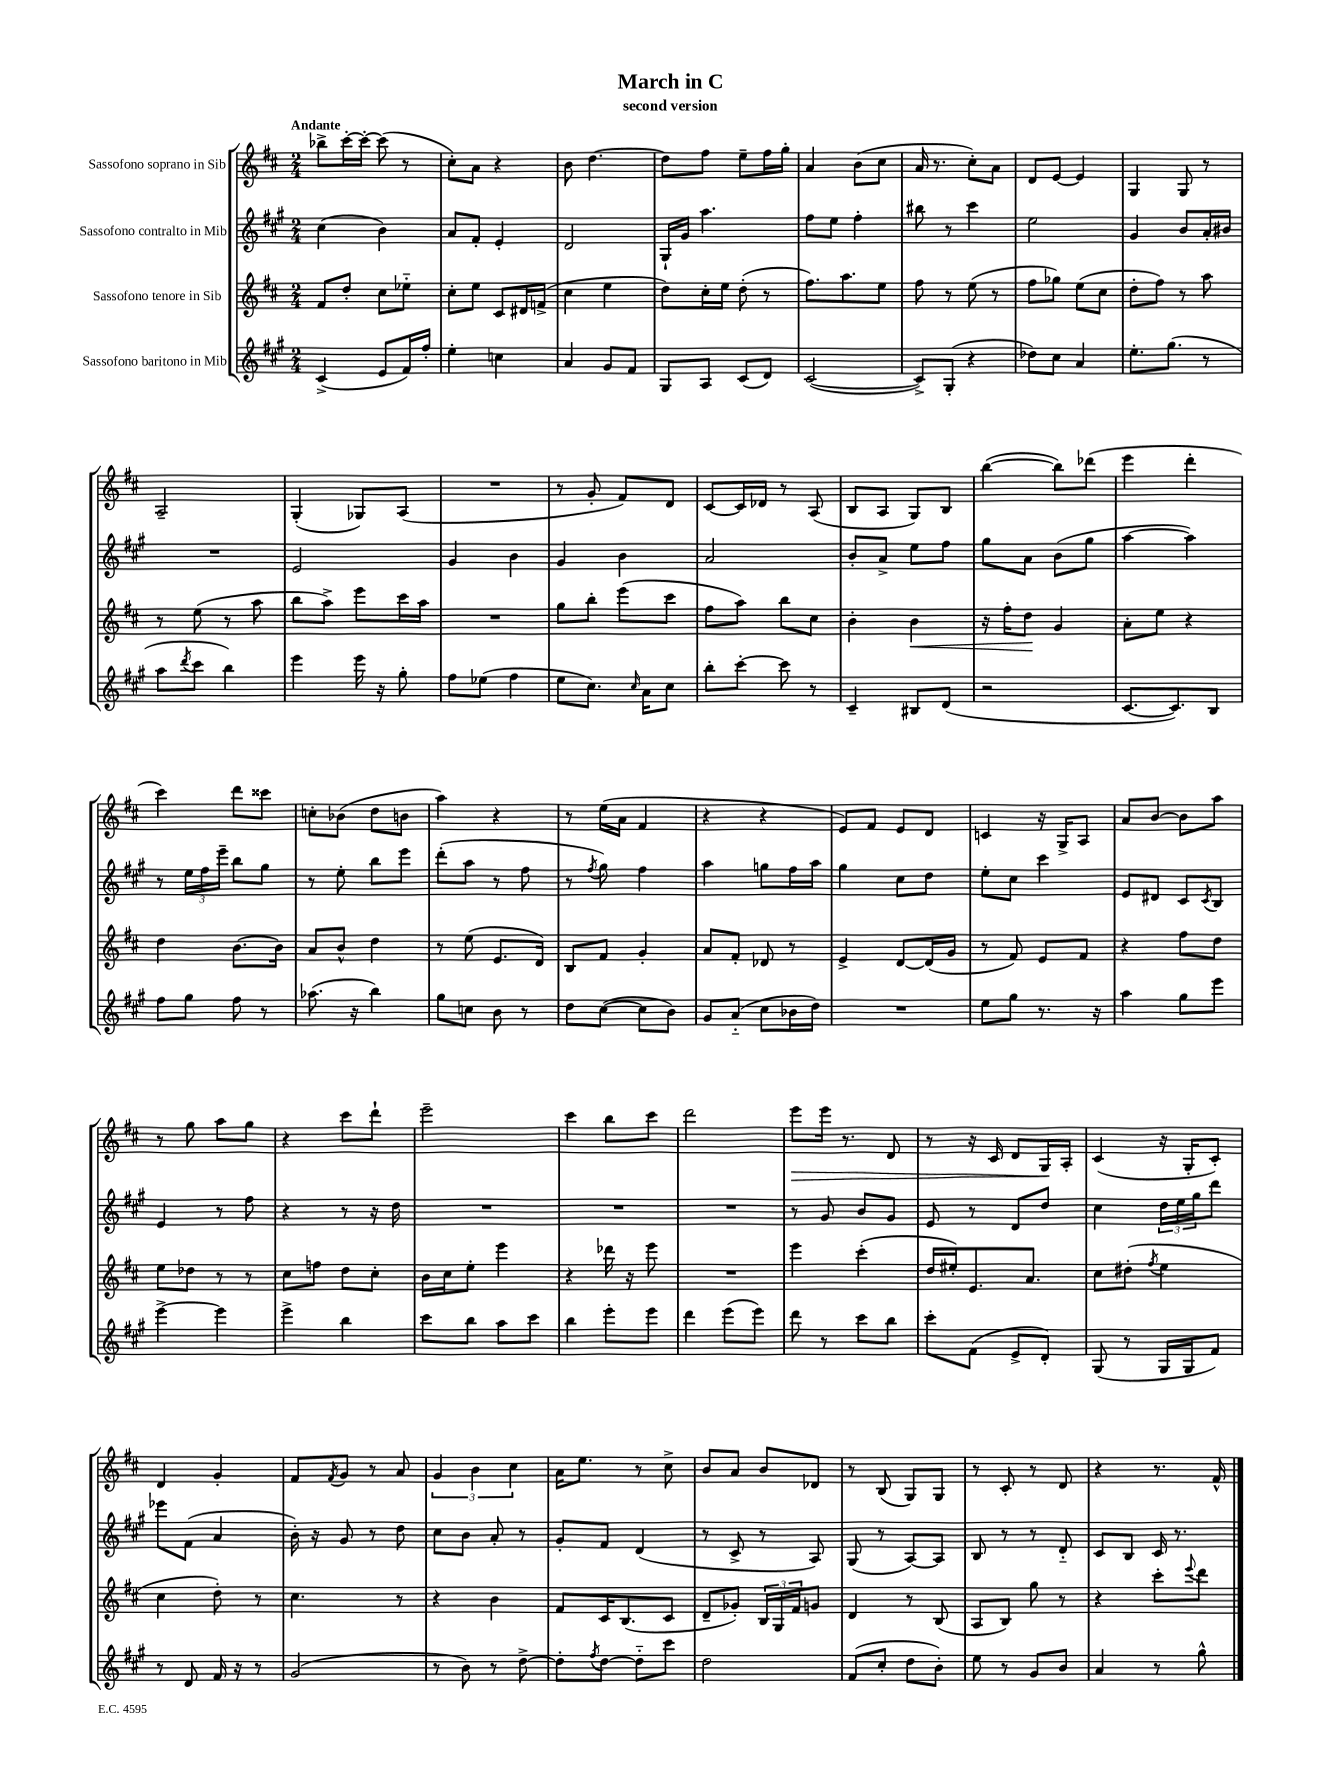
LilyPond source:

\header { title = "March in C" subtitle = "second version" }
<<
\new StaffGroup <<
\new Staff = "s0" \with { instrumentName = "Sassofono soprano in Sib" } {
    \clef treble \key d \major \numericTimeSignature \time 2/4 \tempo "Andante"
    bes''8-> cis'''16~-. cis'''16~-. cis'''8( r8 |
    cis''8-.) a'8 r4 |
    b'8 d''4.~ |
    d''8 fis''8 e''8-- fis''16 g''16-. |
    a'4 b'8( cis''8 |
    a'16 r8. cis''8-.) a'8 |
    d'8 e'8~ e'4 |
    g4 g8 r8 |
    a2-- |
    g4-.( ges8) a8( |
    R2 |
    r8 g'8-. fis'8) d'8 |
    cis'8~ cis'16 des'16 r8 a8( |
    b8 a8 g8) b8 |
    b''4~( b''8) des'''8( |
    e'''4 d'''4-. |
    cis'''4) d'''8 cisis'''8 |
    c''8-. bes'8( d''8 b'8 |
    a''4) r4 |
    r8 e''16( a'16 fis'4 |
    r4 r4 |
    e'8) fis'8 e'8 d'8 |
    c'4 r16 g16-> a8 |
    a'8 b'8~ b'8 a''8 |
    r8 g''8 a''8 g''8 |
    r4 cis'''8 d'''8-! |
    e'''2-- |
    cis'''4 b''8 cis'''8 |
    d'''2 |
    e'''8\> e'''16 r8. d'8 |
    r8 r16 cis'16 d'8 g16\! a16-. |
    cis'4( r16 g16-. cis'8-.) |
    d'4 g'4-. |
    fis'8 \acciaccatura { fis'8 } g'8 r8 a'8 |
    \tuplet 3/2 { g'4 b'4 cis''4 } |
    a'16 e''8. r8 cis''8-> |
    b'8 a'8 b'8 des'8 |
    r8 b8( g8) g8 |
    r8 cis'8-. r8 d'8 |
    r4 r8. fis'16-^ \bar "|." |
}
\new Staff = "s1" \with { instrumentName = "Sassofono contralto in Mib" } {
    \clef treble \key a \major \numericTimeSignature \time 2/4
    cis''4( b'4) |
    a'8 fis'8-. e'4-. |
    d'2 |
    gis16-! gis'16 a''4. |
    fis''8 e''8 fis''4-. |
    bis''8 r8 cis'''4 |
    e''2 |
    gis'4 b'8 a'16-. bis'16 |
    R2 |
    e'2 |
    gis'4 b'4 |
    gis'4 b'4 |
    a'2 |
    b'8-. a'8-> e''8 fis''8 |
    gis''8 a'8 b'8( gis''8 |
    a''4~ a''4) |
    r8 \tuplet 3/2 { e''16 fis''16 e'''16-- } b''8 gis''8 |
    r8 e''8-. b''8 e'''8 |
    d'''8-.( a''8 r8 fis''8 |
    r8 \acciaccatura { fis''8 } gis''8) fis''4 |
    a''4 g''8 fis''16 a''16 |
    gis''4 cis''8 d''8 |
    e''8-. cis''8 cis'''4 |
    e'8 dis'8 cis'8 \acciaccatura { cis'8 } b8 |
    e'4 r8 fis''8 |
    r4 r8 r16 d''16 |
    R2 |
    R2 |
    R2 |
    r8 gis'8 b'8 gis'8 |
    e'8 r8 d'8 d''8 |
    cis''4 \tuplet 3/2 { d''16 e''16 gis''16 } d'''8 |
    ees'''8 fis'8( a'4 |
    b'16-.) r16 gis'8 r8 d''8 |
    cis''8 b'8 a'8-. r8 |
    gis'8-. fis'8 d'4( |
    r8 cis'8-> r8 a8) |
    gis8( r8 a8~) a8 |
    b8 r8 r8 d'8-_ |
    cis'8 b8 cis'16 r8. \bar "|." |
}
\new Staff = "s2" \with { instrumentName = "Sassofono tenore in Sib" } {
    \clef treble \key d \major \numericTimeSignature \time 2/4
    fis'8 d''8-. cis''8 ees''8-_ |
    cis''8-. e''8 cis'8 dis'16 f'16->( |
    cis''4 e''4 |
    d''8) cis''16-. e''16 d''8-.( r8 |
    fis''8.) a''8. e''8 |
    fis''8 r8 e''8( r8 |
    fis''8 ges''8) e''8( cis''8 |
    d''8-. fis''8) r8 a''8 |
    r8 e''8( r8 a''8 |
    b''8 a''8->) e'''8 cis'''16 a''16 |
    R2 |
    g''8 b''8-. e'''8( cis'''8 |
    fis''8 a''8) b''8 cis''8 |
    b'4-. b'4\< |
    r16 fis''16-. d''8\! g'4 |
    a'8-. e''8 r4 |
    d''4 b'8.~ b'16 |
    a'8 b'8-^ d''4 |
    r8 e''8( e'8. d'16) |
    b8 fis'8 g'4-. |
    a'8 fis'8-. des'8 r8 |
    e'4-> d'8~ d'16( g'16 |
    r8 fis'8) e'8 fis'8 |
    r4 fis''8 d''8 |
    e''8 des''8 r8 r8 |
    cis''8 f''8 d''8 cis''8-. |
    b'16 cis''16 e''8-. e'''4 |
    r4 des'''16 r16 e'''8 |
    R2 |
    e'''4 cis'''4-.( |
    d''16 eis''16-.) e'8. a'8. |
    cis''8 dis''8-.( \acciaccatura { fis''8 } e''4 |
    cis''4 d''8-.) r8 |
    cis''4. r8 |
    r4 b'4 |
    fis'8 cis'16 b8.( cis'8 |
    d'8-- ges'8-.) \tuplet 3/2 { b16 g16 fis'16 } g'8 |
    d'4 r8 b8( |
    a8 b8) g''8 r8 |
    r4 cis'''8-. \appoggiatura { e'''8 } d'''8 \bar "|." |
}
\new Staff = "s3" \with { instrumentName = "Sassofono baritono in Mib" } {
    \clef treble \key a \major \numericTimeSignature \time 2/4
    cis'4->( e'8 fis'16) fis''16-. |
    e''4-. c''4 |
    a'4 gis'8 fis'8 |
    gis8 a8 cis'8( d'8) |
    cis'2~( |
    cis'8->) gis8-.( r4 |
    des''8) cis''8 a'4 |
    e''8.-. gis''8.( r8 |
    a''8 \acciaccatura { d'''8 } cis'''8 b''4) |
    e'''4 e'''16 r16 gis''8-. |
    fis''8 ees''8( fis''4 |
    e''8 cis''8.) \grace { cis''16 } a'16 cis''8 |
    b''8-. cis'''8~-. cis'''8 r8 |
    cis'4-- bis8 d'8( |
    r2 |
    cis'8.~ cis'8.) b8 |
    fis''8 gis''8 fis''8 r8 |
    aes''8.( r16 b''4) |
    gis''8 c''8 b'8 r8 |
    d''8 cis''8~( cis''8 b'8) |
    gis'8 a'8-_( cis''8 bes'16 d''16) |
    R2 |
    e''8 gis''8 r8. r16 |
    a''4 gis''8 e'''8 |
    e'''4~-> e'''4 |
    e'''4-> b''4 |
    cis'''8 b''8 a''8 cis'''8 |
    b''4 e'''8-. e'''8 |
    d'''4 e'''8( e'''8) |
    d'''8 r8 cis'''8 b''8 |
    cis'''8-. fis'8( e'8-> d'8-.) |
    gis8( r8 gis16 gis16 fis'8) |
    r8 d'8 fis'16 r16 r8 |
    gis'2( |
    r8 b'8) r8 d''8~-> |
    d''8-. \acciaccatura { fis''8 } d''8~ d''8-_ cis'''8 |
    d''2 |
    fis'8( cis''8-. d''8 b'8-.) |
    e''8 r8 gis'8 b'8 |
    a'4 r8 gis''8-^ \bar "|." |
}
>>
>>
\layout { \context { \Score \remove "Bar_number_engraver" } }
